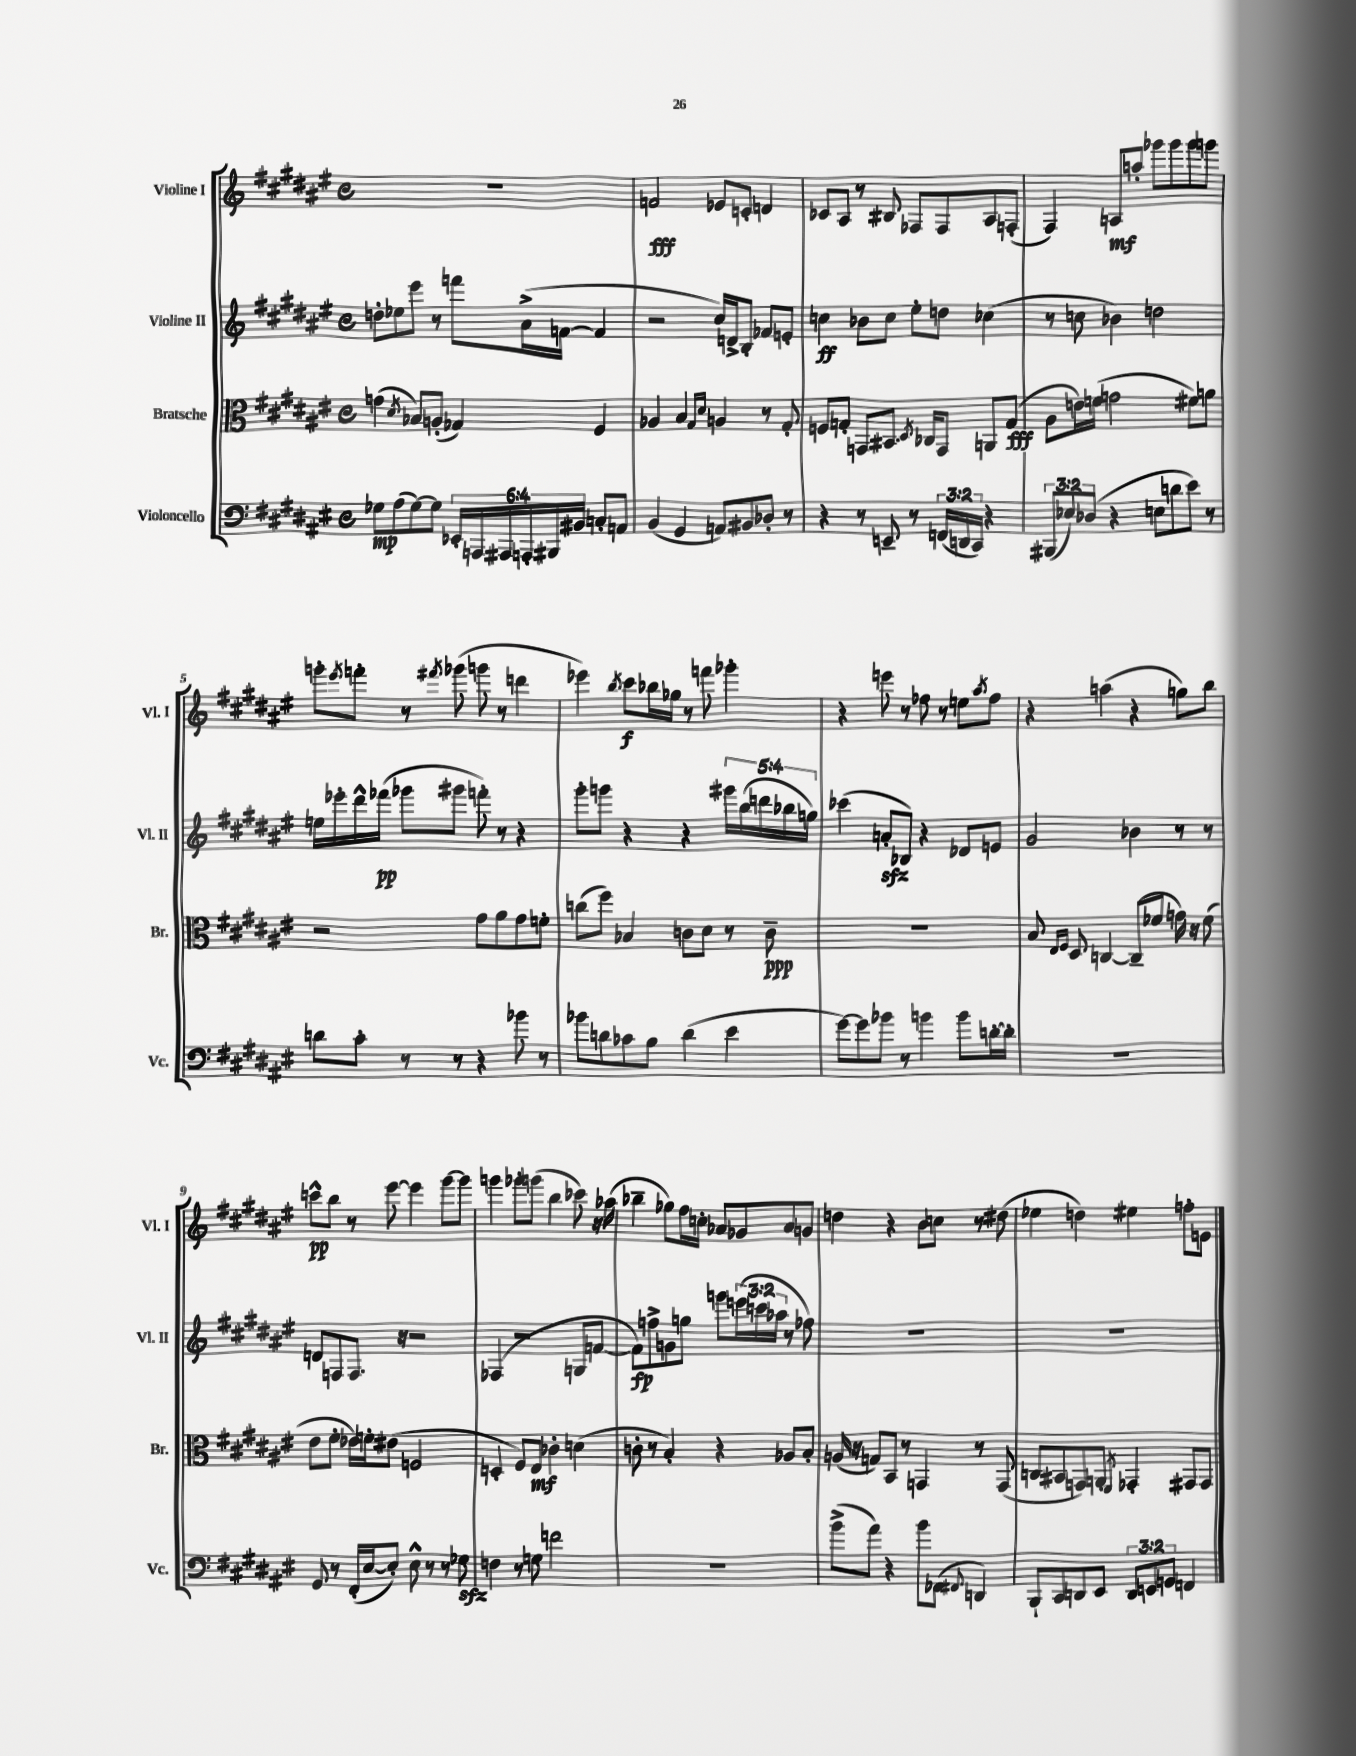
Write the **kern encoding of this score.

**kern	**kern	**kern	**kern
*staff4	*staff3	*staff2	*staff1
*clefF4	*clefC3	*clefG2	*clefG2
*k[f#c#g#d#a#e#]	*k[f#c#g#d#a#e#]	*k[f#c#g#d#a#e#]	*k[f#c#g#d#a#e#]
*M4/4	*M4/4	*M4/4	*M4/4
*met(c)	*met(c)	*met(c)	*met(c)
8G-	(4g	8dd'	1r
(8A#	.	8ee-	.
.	8qd#	.	.
[8G-)	8B-)	8eee#	.
8G-]	(8A'	8r	.
24EE-'	4G-)	8fff	.
24AAA	.	.	.
24AAA#	.	.	.
24AAA'	.	(16a#^	.
24BBB#	.	.	.
.	.	[16f	.
24BB#	.	.	.
8C'	4F#	4f]	.
8AA	.	.	.
=	=	=	=
(4BB	4A-	2r	2f
4GG#	4B	.	.
.	16qqG#	.	.
.	16qqd#	.	.
8AA)	4A	16cc#)	8e-
.	.	16d^	.
8BB#	.	8B'	8c'
8D-'	8r	8f-	4d
8r	8G#'	8e'	.
=	=	=	=
4r	8F	4cc	8c-
.	8G'	.	8A#
8r	8GG	8b-	8r
8EE~	8.BB#	8cc	8B#
8r	.	8ee#'	8F-
.	8qD#	.	.
.	16C-	.	.
(24FF	8GG	8dd	8F-
24DD	.	.	.
24CC#)	.	.	.
4r	8AA	(4cc-	8A#
.	(8G	.	(8F'
=	=	=	=
(12BBB#	8A#	8r	4F#)
12E-)	.	.	.
.	16e)	8cc	.
(12D-	.	.	.
.	(16f	.	.
4r	2g	4b-)	8A
.	.	.	8aa'
8E	.	2dd	8ggg-
8d	.	.	8ggg-
8e#)	8f#)	.	8ggg-
8r	8a	.	8ggg
=	=	=	=
8d	2r	16ee	8ggg'
.	.	16eee-'	.
.	.	.	8qeee#
8c#'	.	16ddd#^^	8fff'
.	.	(16fff-	.
8r	.	8ggg-	8r
.	.	.	8qfff#
8r	.	8ggg#	(8ggg-
4r	8g#	8fff')	8ggg
.	8a#	8r	8r
8b-	8g#	4r	4ddd
8r	8f'	.	.
=	=	=	=
8b-	(8cc	8ggg#'	4eee-)
8d	8ff#)	8ggg	.
.	.	.	8qbb
8c-	4B-	4r	8ccc#
8B	.	.	16bb-
.	.	.	16gg-
(4d	8c	4r	8r
.	8d#	.	8fff
4e#	8r	20ggg#	4ggg-'
.	.	(20bb	.
.	.	20ddd	.
.	8c~	.	.
.	.	20bb-	.
.	.	20gg)	.
=	=	=	=
[8g#)	1r	(4ccc-	4r
8g#]	.	.	.
8b-	.	8a'	8eee
8r	.	8B-)	8r
4b	.	4r	8ff-
.	.	.	8r
8b	.	8d-	8ee
.	.	.	8qaa#
[16d'	.	8e	8ff-
16d']	.	.	.
=	=	=	=
1r	8B	2g#	4r
.	16qqE#	.	.
.	16qqF#	.	.
.	8D#	.	.
.	[4C	.	(4aa
.	(8C~]	4b-	4r
.	8f-	.	.
.	16g)	8r	8gg)
.	16r	.	.
.	(8f-	8r	8bb
=	=	=	=
8GG#	8e#	8d	8ccc^^
8r	8f#'	8F	8bb
(16FF#'	16e-)	8.F	8r
[16E#	16f'	.	.
8E#'])	(8e#	.	[8eee#
.	.	16r	.
8E#^^	2F	2r	4eee#]
8r	.	.	.
8r	.	.	[8ggg#
8G-	.	.	8ggg#]
=	=	=	=
4F	4D'	(4F-	4ggg
8r	8F#)	2r	8ggg-'
8G	8E#	.	(8ggg
2f	4c-'	.	4bb
.	(4d	8G	8ccc-)
.	.	[8f	16r
.	.	.	(16aa-
=	=	=	=
1r	8c'	8f])	4bb-~
.	8r	8ff^	.
.	4B')	8g	8gg-)
.	.	8gg	16ff#
.	.	.	16cc'
.	4r	8ggg	8a-
.	.	(24eee	8g-
.	.	24ccc	.
.	.	24aa-	.
.	8A-	8r	8a-
.	8B'	8ff-)	8g
=	=	=	=
(8b^	(16A	1r	4dd
.	16r	.	.
8a#)	8G)	.	.
4r	8BB	.	4r
.	8r	.	.
8b	4GG	.	8b
(8FF-	.	.	8cc
8qqFF#	.	.	.
4DD)	8r	.	8r
.	(8GG	.	(8dd#
=	=	=	=
8BBB`	8C	1r	4ee-
8CC#	8BB#	.	.
8DD	8GG)	.	4dd)
8EE#	8AA'	.	.
.	8qFF#	.	.
12DD	4GG-'	.	4ee#
12EE	.	.	.
12GG	.	.	.
4FF	8GG#	.	8ff'
.	8GG#	.	8e
==	==	==	==
*-	*-	*-	*-
